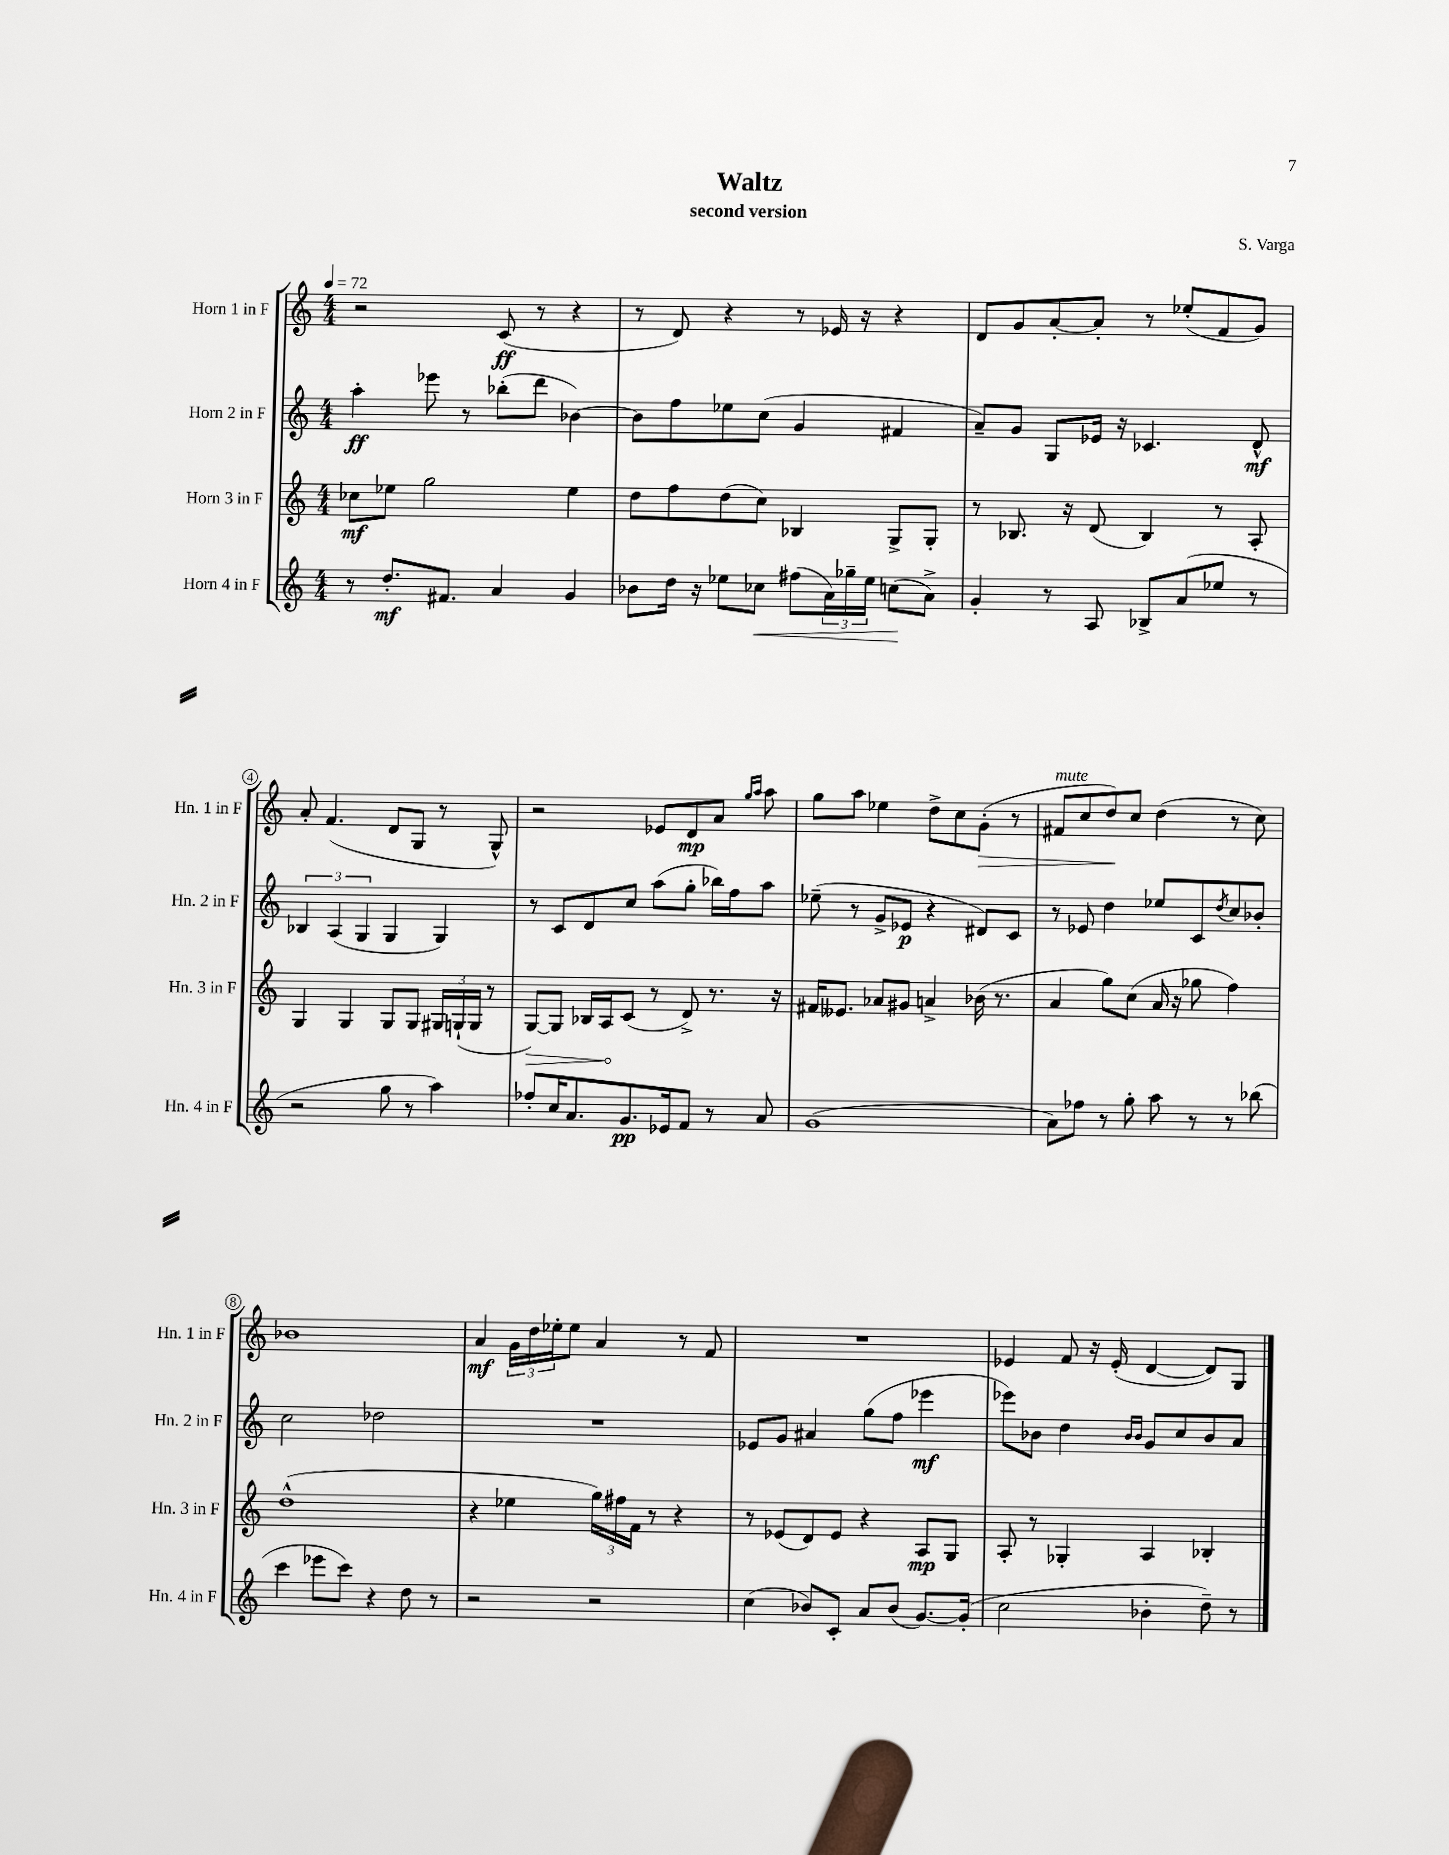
\header { title = "Waltz" composer = "S. Varga" subtitle = "second version" }
<<
\new StaffGroup <<
\new Staff = "s0" \with { instrumentName = "Horn 1 in F" shortInstrumentName = "Hn. 1 in F" } {
    \clef treble \key c \major \numericTimeSignature \time 4/4 \tempo 4 = 72
    r2 c'8\ff( r8 r4 |
    r8 d'8) r4 r8 ees'16 r16 r4 |
    d'8 g'8 a'8~-. a'8-. r8 ees''8-.( f'8 g'8) |
    a'8-. f'4.( d'8 g8 r8 g8-^) |
    r2 ees'8 d'8\mp a'8 \grace { g''16 a''16 } a''8 |
    g''8 a''8 ees''4 d''8-> c''8 g'8-.\>( r8 |
    fis'8^\markup { \italic "mute" } c''8 d''8\!) c''8 d''4( r8 c''8) |
    bes'1 |
    a'4\mf \tuplet 3/2 { g'16 d''16 ees''16-. } ees''8 a'4 r8 f'8 |
    R1 |
    ees'4 f'8 r16 ees'16-.( d'4~ d'8) g8 \bar "|." |
}
\new Staff = "s1" \with { instrumentName = "Horn 2 in F" shortInstrumentName = "Hn. 2 in F" } {
    \clef treble \key c \major \numericTimeSignature \time 4/4
    a''4-.\ff ees'''8 r8 bes''8-.( d'''8 bes'4~) |
    bes'8 f''8 ees''8 c''8( g'4 fis'4 |
    a'8--) g'8 g8 ees'16 r16 ces'4. d'8-^\mf |
    \tuplet 3/2 { bes4 a4( g4 } g4 g4) |
    r8 c'8 d'8 c''8 a''8( g''8-. bes''16) f''16 a''8 |
    ees''8--( r8 g'8-> ees'8\p r4 dis'8) c'8 |
    r8 ees'8 d''4 ees''8 c'8 \acciaccatura { d''8 } c''8 bes'8-. |
    c''2 des''2 |
    R1 |
    ees'8 g'8 ais'4 g''8( f''8 ees'''4\mf |
    ees'''8) bes'8 d''4 \grace { bes'16 bes'16 } g'8 c''8 bes'8 a'8 \bar "|." |
}
\new Staff = "s2" \with { instrumentName = "Horn 3 in F" shortInstrumentName = "Hn. 3 in F" } {
    \clef treble \key c \major \numericTimeSignature \time 4/4
    ces''8\mf ees''8 g''2 ees''4 |
    d''8 f''8 d''8( c''8) bes4 g8-> g8-. |
    r8 bes8. r16 d'8( bes4) r8 a8-. |
    g4 g4 g8 g8 \tuplet 3/2 { gis16 g16-!( g16 } r8 |
    \once \override Hairpin.circled-tip = ##t g8~\>) g8 bes16 a16\! c'8( r8 d'8->) r8. r16 |
    fis'16 eeses'8. aes'8 gis'8 a'4-> bes'16( r8. |
    a'4 g''8) c''8( a'16 r16 ges''8 f''4) |
    d''1-^( |
    r4 ees''4 \tuplet 3/2 { g''16) fis''16 f'16 } r8 r4 |
    r8 ees'8( d'8) ees'8 r4 a8\mp g8 |
    a8-. r8 ges4-. a4 bes4-. \bar "|." |
}
\new Staff = "s3" \with { instrumentName = "Horn 4 in F" shortInstrumentName = "Hn. 4 in F" } {
    \clef treble \key c \major \numericTimeSignature \time 4/4
    r8 d''8.-.\mf fis'8. a'4 g'4 |
    bes'8 d''16 r16 ees''8 ces''8\< fis''8( \tuplet 3/2 { a'16) ges''16-- ees''16 } c''8\!( a'8->) |
    g'4-. r8 a8 bes8-> a'8( ees''8 r8 |
    r2 g''8 r8 a''4) |
    fes''8-. c''16 a'8. g'8.\pp ees'16 f'8 r8 a'8 |
    g'1( |
    a'8) fes''8 r8 g''8-. a''8 r8 r8 bes''8( |
    c'''4 ees'''8 c'''8) r4 d''8 r8 |
    r2 r2 |
    c''4( bes'8) c'8-. a'8 bes'8( g'8.~) g'16-.( |
    c''2 bes'4-. d''8--) r8 \bar "|." |
}
>>
>>
\layout { \context { \Score \override BarNumber.stencil = #(make-stencil-circler 0.1 0.3 ly:text-interface::print) } }
